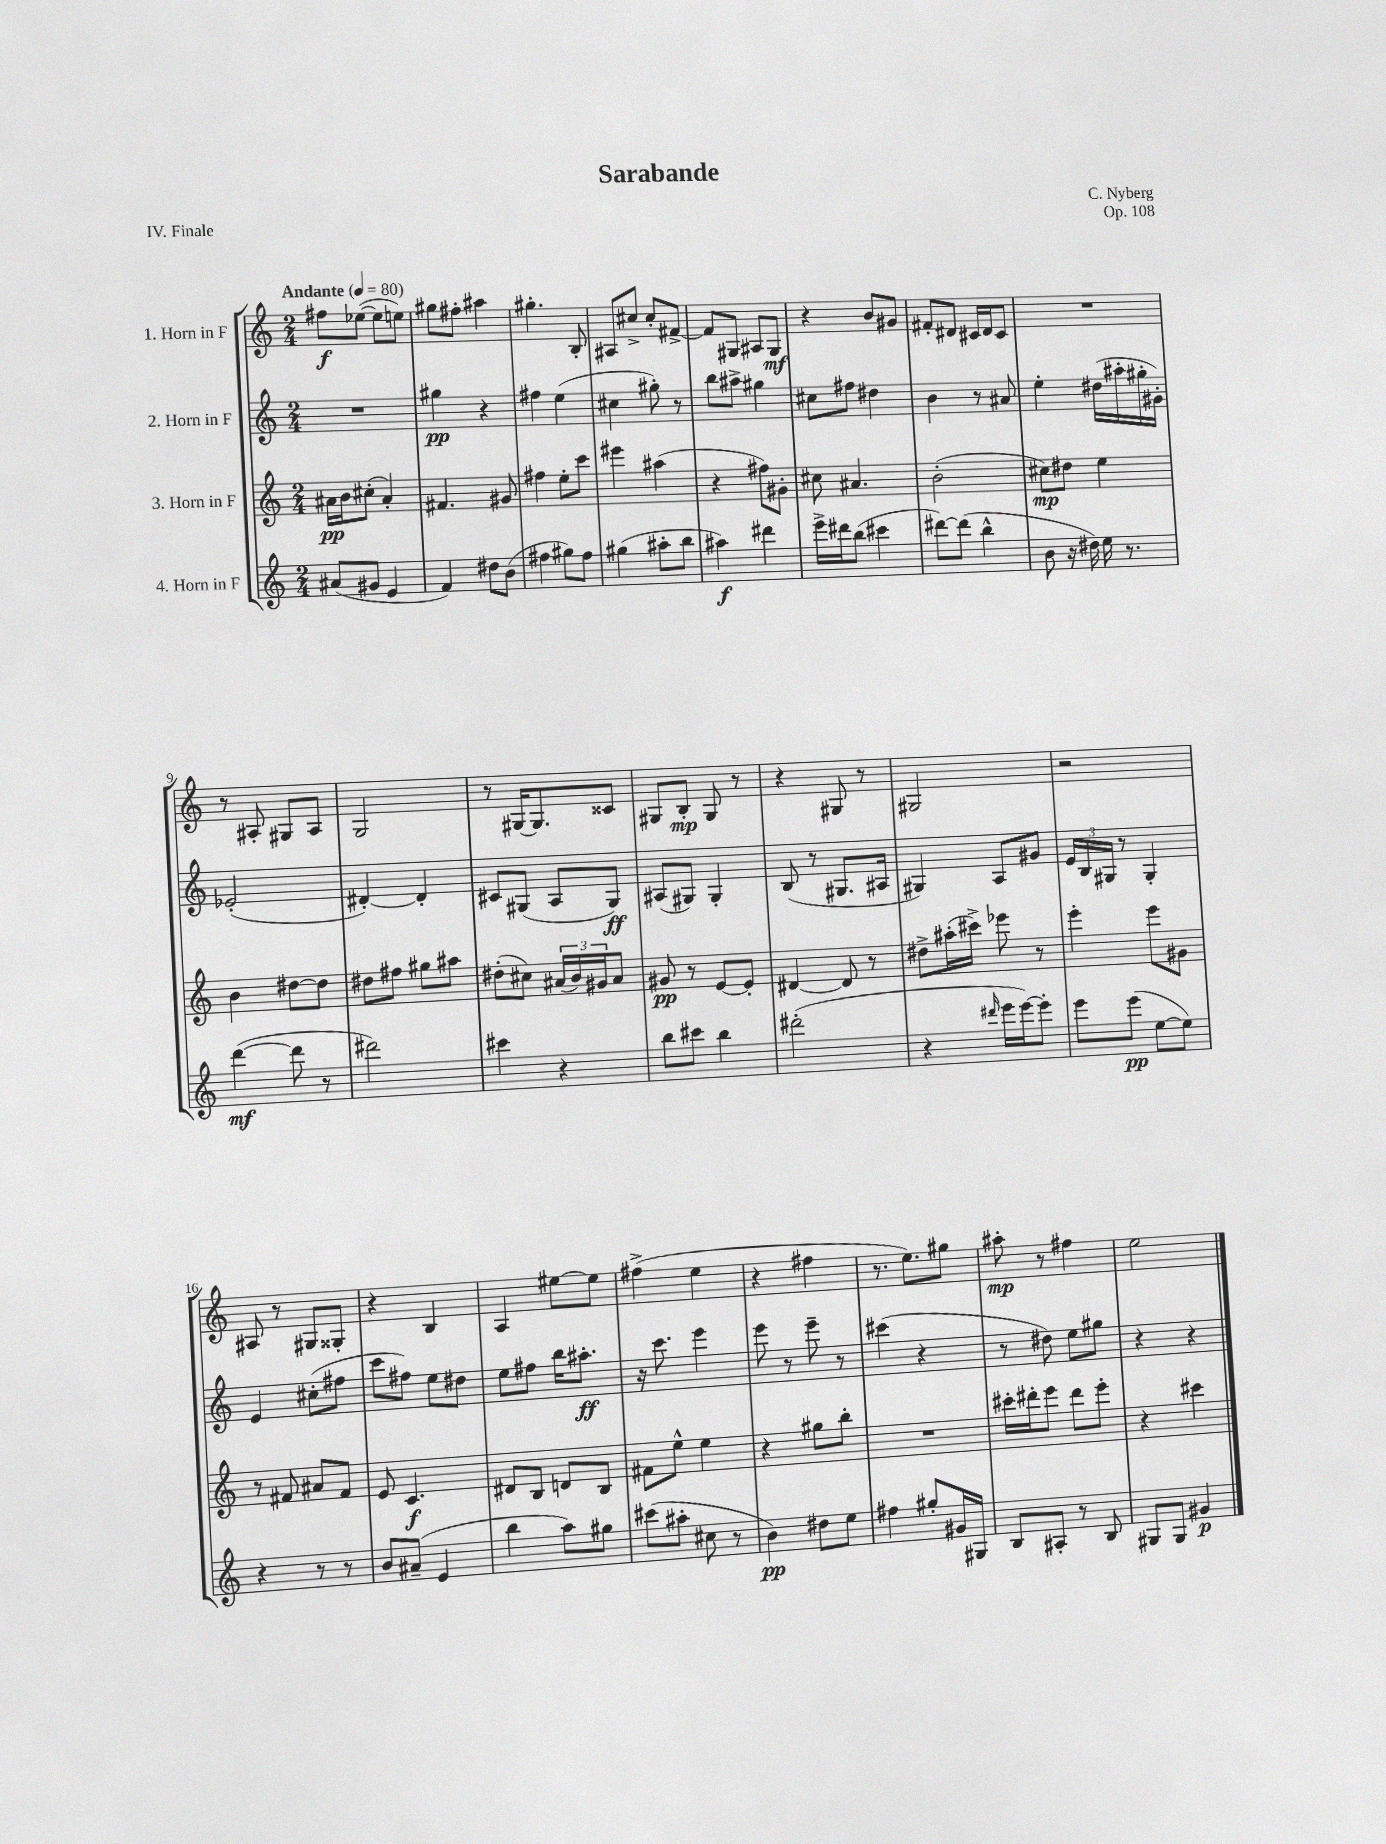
\header { title = "Sarabande" composer = "C. Nyberg" opus = "Op. 108" piece = "IV. Finale" }
<<
\new StaffGroup <<
\new Staff = "s0" \with { instrumentName = "1. Horn in F" } {
    \clef treble \key c \major \numericTimeSignature \time 2/4 \tempo "Andante" 4 = 80
    fis''8\f ees''8~( ees''8 e''8) |
    gis''8 fis''8-. ais''4 |
    gis''4.-. b8-. |
    ais8 cis''8-> cis''8-. fis'8~-> |
    fis'8 gis8 ais8 gis8\mf |
    r4 b'8 gis'8 |
    fis'8-. dis'8 cis'16 dis'16 cis'8 |
    R2 |
    r8 ais8-. gis8 ais8 |
    g2 |
    r8 gis16~ gis8. cisis'8 |
    gis8 b8-.\mp gis8 r8 |
    r4 gis8 r8 |
    gis2 |
    r2 |
    ais8 r8 gis8 gisis8-. |
    r4 b4 |
    a4 eis''8~ eis''8 |
    fis''4->( e''4 |
    r4 fis''4 |
    r8. e''8.) gis''8 |
    ais''8-.\mp r8 fis''4 |
    e''2 \bar "|." |
}
\new Staff = "s1" \with { instrumentName = "2. Horn in F" } {
    \clef treble \key c \major \numericTimeSignature \time 2/4
    R2 |
    gis''4\pp r4 |
    fis''4 e''4( |
    cis''4 gis''8-.) r8 |
    b''8 ais''8-> gis''4 |
    cis''8 fis''8 dis''4 |
    b'4 r8 ais'8 |
    e''4-. dis''16( ais''16-. gis''16-. gis'16-.) |
    ees'2-.( |
    dis'4~-.) dis'4-. |
    cis'8 gis8( a8 gis8\ff) |
    ais8( gis8) gis4-. |
    b8( r8 gis8. ais16 |
    gis4) a8 gis'8 |
    \tuplet 3/2 { e'16 b16 gis16 } r8 gis4-. |
    e'4 cis''8-.( fis''8 |
    c'''8 fis''8) e''8 dis''8 |
    e''8 fis''8 b''16 ais''8.-.\ff |
    r16 c'''8. e'''4 |
    e'''8 r8 e'''8-- r8 |
    cis'''4( r4 |
    r8 dis''8) e''8 gis''8 |
    r4 r4 \bar "|." |
}
\new Staff = "s2" \with { instrumentName = "3. Horn in F" } {
    \clef treble \key c \major \numericTimeSignature \time 2/4
    ais'16\pp b'16 cis''8-.( ais'4-.) |
    fis'4. gis'8 |
    fis''4 e''8-. c'''8 |
    eis'''4 ais''4( |
    r4 fis''8) gis'8-. |
    cis''8 ais'4. |
    b'2-.( |
    cis''8\mp) dis''8 e''4 |
    b'4 dis''8~ dis''8 |
    dis''8 fis''8 gis''8 ais''8 |
    dis''8-.( cis''8) \tuplet 3/2 { ais'16( b'16) gis'16 } ais'8 |
    gis'8\pp r8 e'8~ e'8-. |
    dis'4~ dis'8 r8 |
    dis''8-> ais''16-.( cis'''16->) ees'''8 r8 |
    e'''4-. e'''8 gis'8 |
    r8 fis'8 ais'8 fis'8 |
    e'8 c'4.\f |
    dis'8 b8 d'8 b8 |
    fis'8 e''8-^ e''4 |
    r4 gis''8 b''8-. |
    R2 |
    cis'''16-. dis'''16-. e'''8 dis'''8 e'''8-. |
    r4 cis'''4 \bar "|." |
}
\new Staff = "s3" \with { instrumentName = "4. Horn in F" } {
    \clef treble \key c \major \numericTimeSignature \time 2/4
    ais'8( gis'8 e'4 |
    f'4) dis''8 b'8( |
    fis''4 gis''8) fis''8 |
    gis''4( ais''8-. b''8 |
    ais''4\f) dis'''4 |
    e'''16-> dis'''16 b''8( cis'''4 |
    dis'''8~) dis'''8( b''4-^ |
    b'8 r16 dis''16) e''16 r8. |
    d'''4~\mf( d'''8 r8 |
    dis'''2) |
    cis'''4 r4 |
    b''8 cis'''8 b''4 |
    dis'''2-.( |
    r4 \grace { dis'''16 } e'''16 e'''16~) e'''8-. |
    e'''8 e'''8\pp( e''8~ e''8) |
    r4 r8 r8 |
    b'8 ais'8--( e'4 |
    b''4 a''8) gis''8 |
    cis'''8( ais''8-. cis''8 r8 |
    b'4\pp) dis''8 e''8 |
    fis''4 gis''8-. gis'16 gis16 |
    b8 ais8-. r8 b8 |
    gis8 gis8 gis'4\p \bar "|." |
}
>>
>>
